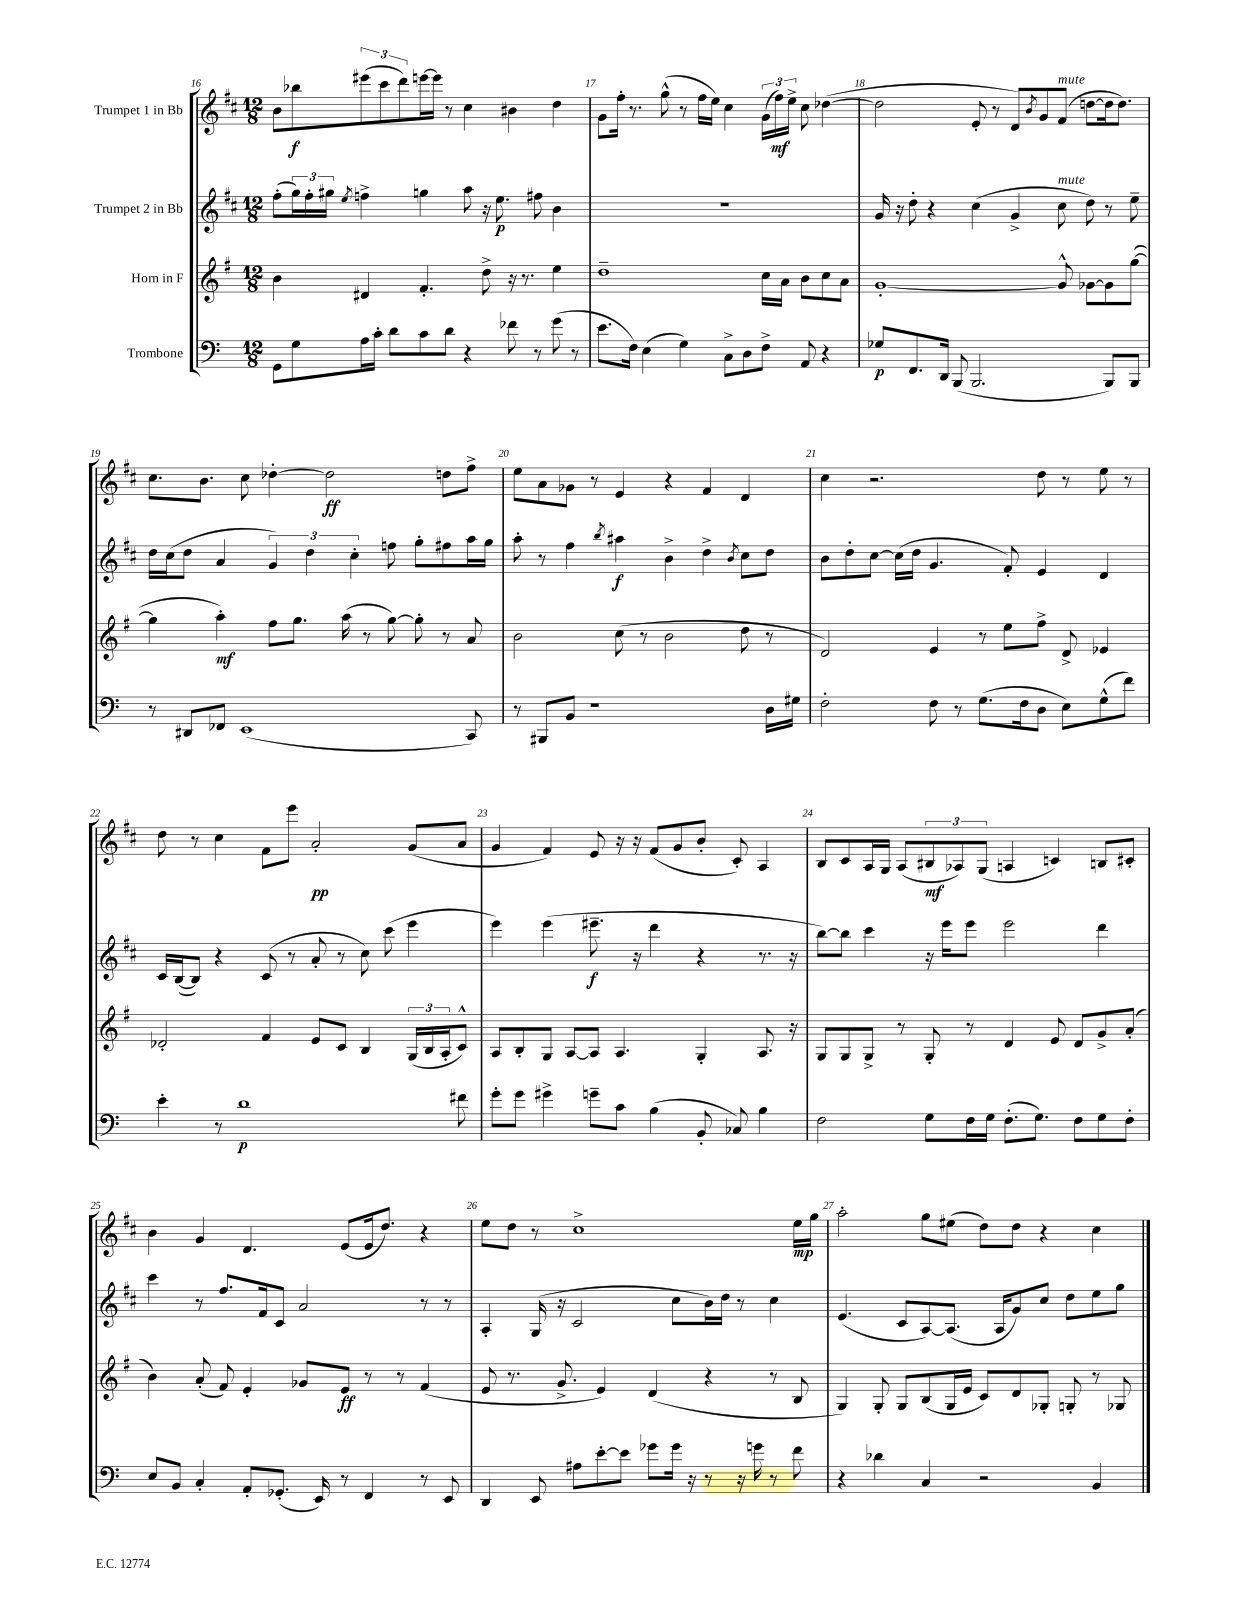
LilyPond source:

<<
\new StaffGroup <<
\new Staff = "s0" \with { instrumentName = "Trumpet 1 in Bb" } {
    \clef treble \key d \major \numericTimeSignature \time 12/8
    b'8 bes''8\f \tuplet 3/2 { eis'''8( cis'''8 d'''8) } e'''16~ e'''16 r8 cis''4 bis'4 d''4 |
    g'8 fis''16-. r8. g''8-^( r8 fis''16 e''16) cis''4 \tuplet 3/2 { g'16( fis''16\mf) e''16-> } cis''8 des''4~( |
    des''2 e'8-. r8 d'8) \acciaccatura { b'8 } g'8 fis'8^\markup { \italic "mute" }( d''8~ d''16 d''8.) |
    cis''8. b'8. cis''8 des''4~-. des''2\ff d''8 fis''8-> |
    e''8 a'8 ges'8 r8 e'4 r4 fis'4 d'4 |
    cis''4 r2. d''8 r8 e''8 r8 |
    d''8 r8 cis''4 fis'8 e'''8 a'2-.\pp g'8( a'8 |
    g'4 fis'4) e'8 r16 r16 fis'8( g'8 b'8-. cis'8-.) a4 |
    b8 cis'8 a16 g16 a8( \tuplet 3/2 { bis8\mf aes8) g8( } a4 c'4) b8 cis'8-. |
    b'4 g'4 d'4. e'8( e'16 d''8.) r4 |
    e''8 d''8 r8 cis''1-> e''16\mp g''16 |
    a''2-. g''8 eis''8( d''8) d''8 r4 cis''4 \bar "|." |
}
\new Staff = "s1" \with { instrumentName = "Trumpet 2 in Bb" } {
    \clef treble \key d \major \numericTimeSignature \time 12/8
    fis''8-.( \tuplet 3/2 { g''16) fis''16-. gis''16 } \acciaccatura { e''8 } f''4-> g''4 a''8 r16 e''8.\p fis''8 b'4 |
    R1. |
    g'16 r16 d''8-. r4 cis''4( g'4-> cis''8^\markup { \italic "mute" } d''8) r8 e''8-- |
    d''16 cis''16( d''8 a'4 \tuplet 3/2 { g'4) d''4 cis''4-. } f''8 g''8-. fis''8 a''16 g''16 |
    a''8-. r8 fis''4 \acciaccatura { b''8 } ais''4\f b'4-> d''4-> \acciaccatura { b'8 } cis''8 d''8 |
    b'8 d''8-. cis''8~ cis''16( d''16 g'4. fis'8-.) e'4 d'4 |
    cis'16 b16~( b8) r4 cis'8( r8 a'8-. r8 cis''8) cis'''8( e'''4 |
    e'''4) e'''4( eis'''8.--\f r16 d'''4 r4 r8. r16 |
    b''8~) b''8 cis'''4 r16 e'''16 e'''8 e'''2 d'''4 |
    cis'''4 r8 fis''8. fis'16 cis'8 a'2 r8 r8 |
    a4-. g16( r16 cis'2 cis''8 b'16) d''16 r8 cis''4 |
    e'4.( cis'8 a8~) a8.( a16 g'8) cis''8 d''8 e''8 g''8 \bar "|." |
}
\new Staff = "s2" \with { instrumentName = "Horn in F" } {
    \clef treble \key g \major \numericTimeSignature \time 12/8
    b'4 dis'4 fis'4.-. d''8-> r16 r8. e''4 |
    d''1-- c''16 a'16 b'8 c''8 a'8 |
    g'1~-. g'8-^ ges'8~ ges'8 g''8~( |
    g''4 a''4-.\mf) fis''8 g''8. a''16( r8 g''8~) g''8-. r8 a'8 |
    b'2 c''8( r8 b'2 d''8 r8 |
    d'2) e'4 r8 e''8 fis''8-> d'8-> ees'4 |
    des'2-. fis'4 e'8 c'8 b4 \tuplet 3/2 { g16( b16 a16-. } c'8-^) |
    a8 b8-. g8 a8~ a8 a4. g4-. a8. r16 |
    g8 g8 g8-> r8 g8-. r8 d'4 e'8 d'8 g'8-> a'8-.( |
    b'4) a'8-.( fis'8) e'4-. ges'8 e'8\ff r8 r8 fis'4( |
    e'8 r8. g'8.-> e'4) d'4( r4 r8 b8 |
    g4) g8-. g8 b8( g16 e'16 c'8) d'8 ges8-. g8-. r8 ges8 \bar "|." |
}
\new Staff = "s3" \with { instrumentName = "Trombone" } {
    \clef bass \key c \major \numericTimeSignature \time 12/8
    g,8 g8 a16 c'16-. d'8 c'8 d'8 r4 fes'8 r8 g'8( r8 |
    e'8. f16) e4( g4) c8-> d8 f8-> a,8 r4 |
    ges8\p f,8. d,16 b,,8( b,,2. b,,8) b,,8 |
    r8 dis,8 fes,8 e,1( c,8) |
    r8 bis,,8 b,8 r1 d16 gis16 |
    f2-. f8 r8 g8.( f16 d8 e8) g8-^( f'8) |
    e'4-. r8 d'1\p fis'8 |
    g'8-. g'8 gis'4-> g'8-- c'8 b4( b,8-. ces8) b4 |
    f2 g8 f16 g16 f8.-.( g8.) f8 g8 f8-. |
    e8 b,8 c4-. a,8-. ges,8.-.( e,16) r8 f,4 r8 e,8 |
    d,4 e,8 ais8 e'8~-. e'8 ges'8 ges'16 r16 r8 r16 g'16 r8 f'8 |
    r4 des'4 c4 r2 b,4 \bar "|." |
}
>>
>>
\layout { \context { \Score currentBarNumber = #16 \override BarNumber.break-visibility = ##(#f #t #t) barNumberVisibility = #all-bar-numbers-visible } }
